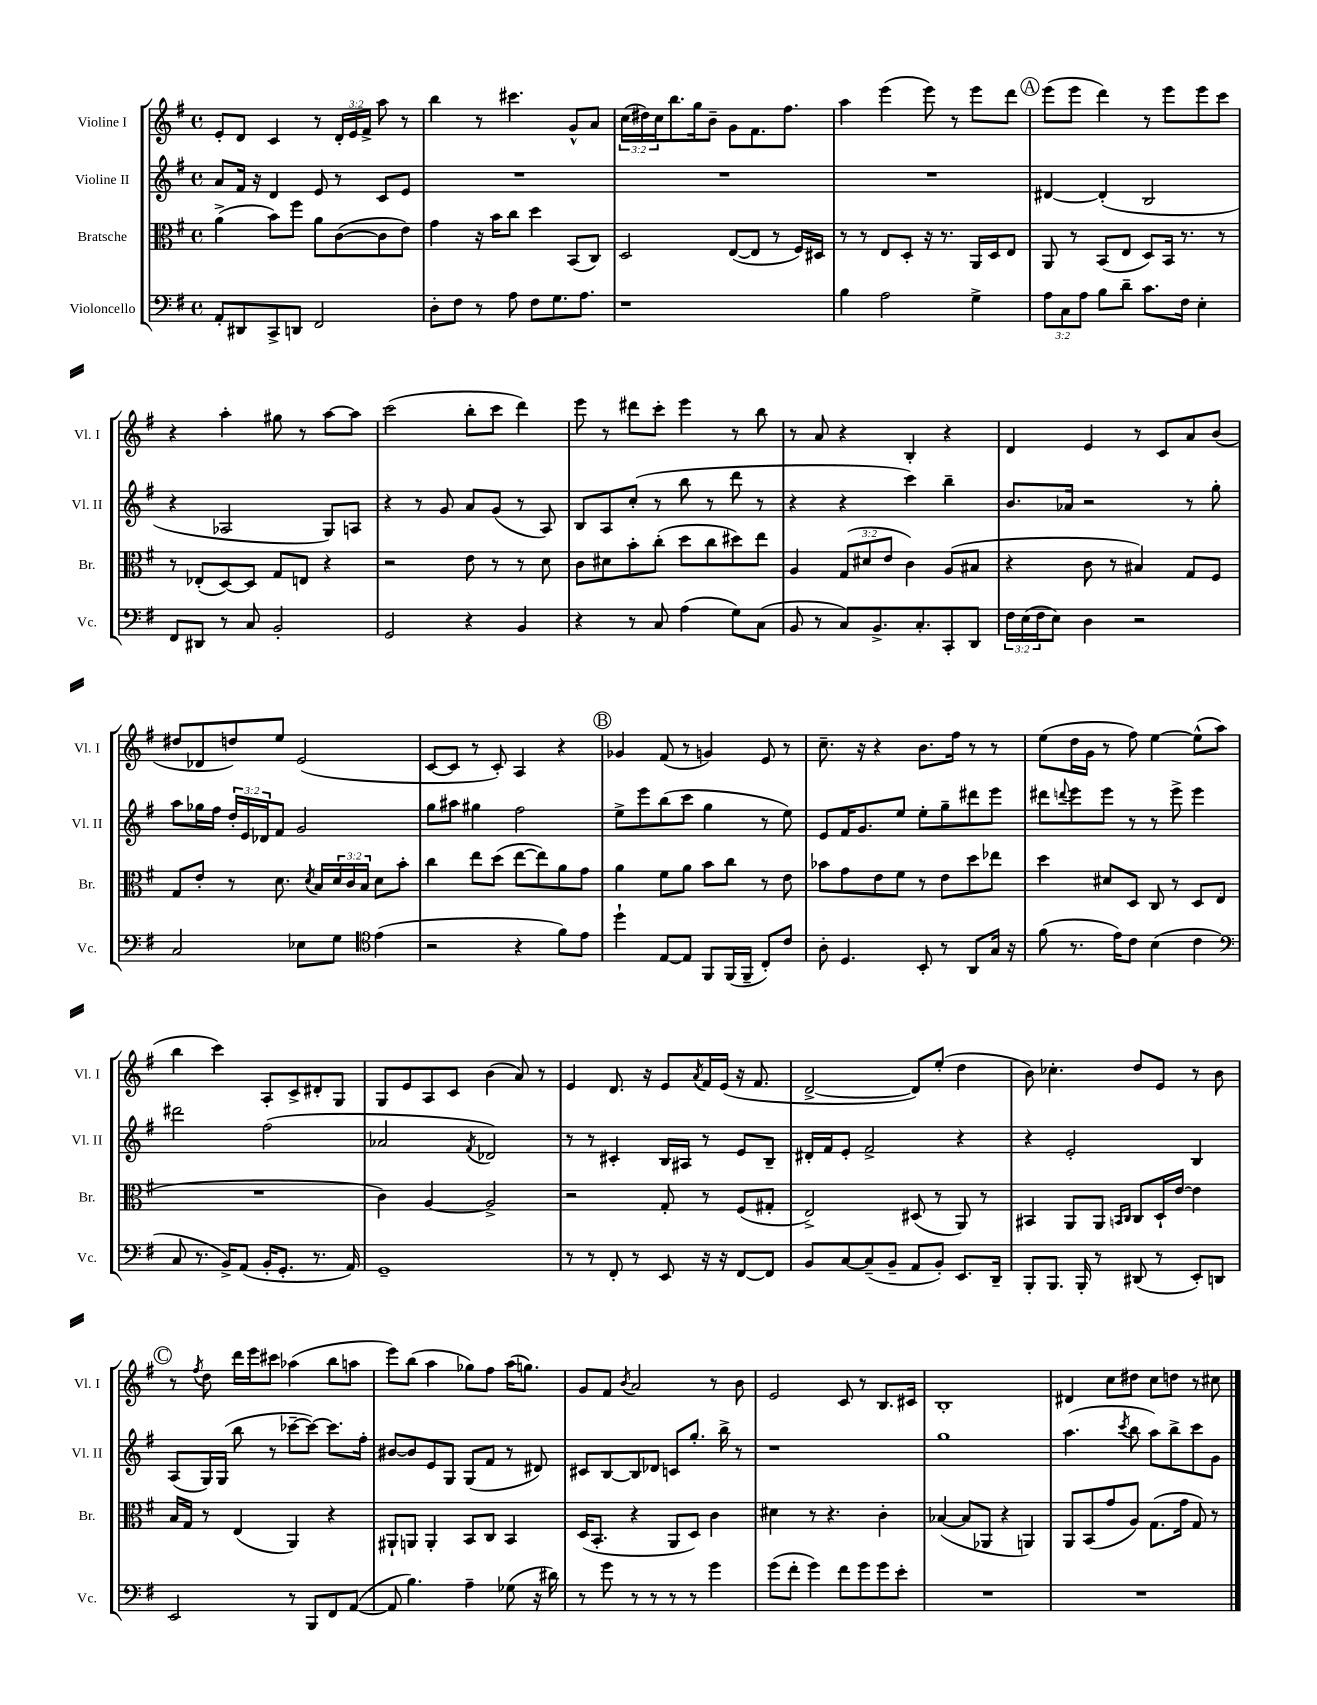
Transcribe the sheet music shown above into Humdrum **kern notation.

**kern	**kern	**kern	**kern
*staff4	*staff3	*staff2	*staff1
*clefF4	*clefC3	*clefG2	*clefG2
*k[f#]	*k[f#]	*k[f#]	*k[f#]
*M4/4	*M4/4	*M4/4	*M4/4
*met(c)	*met(c)	*met(c)	*met(c)
8AA'	(4a^	8a	8e'
8DD#	.	16f#	8d
.	.	16r	.
8CC^	8b)	4d	4c
8DD	8ff#	.	.
2FF#	8a	8e	8r
.	([8c	8r	24d'
.	.	.	24e
.	.	.	24f#^
.	8c]	8c	8aa
.	8e)	8e	8r
=	=	=	=
8D'	4g	1r	4bb
8F#	.	.	.
8r	16r	.	8r
.	16b	.	.
8A	8cc	.	4.ccc#
8F#	4dd	.	.
8.G	.	.	.
.	(8BB	.	8g^^
8.A	.	.	.
.	8C)	.	8a
=	=	=	=
1r	2D	1r	(24cc
.	.	.	24dd#)
.	.	.	24cc
.	.	.	8.bb
.	.	.	16gg
.	.	.	8b~
.	([8E	.	8g
.	8E]	.	8.f#
.	8r	.	.
.	.	.	8.ff#
.	16F#)	.	.
.	16D#	.	.
=	=	=	=
4B	8r	1r	4aa
.	8r	.	.
2A	8E	.	(4eee
.	8D'	.	.
.	16r	.	8eee)
.	8.r	.	.
.	.	.	8r
4G^	16AA	.	8eee
.	16D	.	.
.	8E	.	8ddd
=	=	=	=
12A	8AA	[4d#	(8eee
12C	.	.	.
.	8r	.	8eee
12A	.	.	.
8B	(8BB	(4d#']	4ddd)
8d~	8E	.	.
8.c	8D)	2B	8r
.	16BB	.	8eee
16F#	8.r	.	.
4E'	.	.	8eee
.	8r	.	8ccc
=	=	=	=
8FF#	8r	4r	4r
8DD#	(8E-'	.	.
8r	[8D)	2A-	4aa'
8C	8D]	.	.
2BB'	8G	.	8gg#
.	8E	.	8r
.	4r	8G)	[8aa
.	.	8A	8aa]
=	=	=	=
2GG	2r	4r	(2ccc
.	.	8r	.
.	.	8g	.
4r	8e	8a	8bb'
.	8r	(8g	8ccc
4BB	8r	8r	4ddd)
.	8d	8A)	.
=	=	=	=
4r	8c	8B	8eee
.	8d#	8A	8r
8r	8b'	(8cc'	8ddd#
8C	(8cc'	8r	8ccc'
(4A	8dd	8bb	4eee
.	8cc	8r	.
8G)	8dd#)	8ddd	8r
(8C	8ee	8r	8bb
=	=	=	=
8BB	4A	4r	8r
8r	.	.	8a
8C)	(12G	4r	4r
.	12d#	.	.
8.BB^	.	.	.
.	12e	.	.
.	4c)	4ccc)	4B'
8.C'	.	.	.
8CC'	(8A	4bb~	4r
8DD	8B#	.	.
=	=	=	=
24F#	4r	8.b	4d
(24E	.	.	.
24F#	.	.	.
8E)	.	.	.
.	.	16a-	.
4D	8c	2r	4e
.	8r	.	.
2r	4B#)	.	8r
.	.	.	8c
.	8G	8r	8a
.	8F#	8gg'	(8b
=	=	=	=
2C	8G	8aa	8dd#
.	8e'	16gg-	8d-
.	.	16ff#	.
.	8r	24dd'	8dd)
.	.	24e	.
.	.	24d-	.
.	8.d	8f#	8ee
8E-	.	2g	(2e
.	8qd	.	.
.	16B	.	.
8G	24d	.	.
.	24c	.	.
.	24B	.	.
*clefC4	*	*	*
(4e	8d	.	.
.	8b'	.	.
=	=	=	=
2r	4cc	8gg	[8c
.	.	8aa#	8c]
.	8ee	4gg#	8r
.	(8dd	.	8c')
4r	[8ee	2ff#	4A
.	8ee])	.	.
8f#)	8a	.	4r
8e	8g	.	.
=	=	=	=
4dd`	4a	8ee^	4g-
.	.	8eee	.
[8E	8f#	(8bb	(8f#
8E]	8a	8ccc	8r
8FF#	8b	4gg	4g)
(16FF#	8cc	.	.
16FF#~	.	.	.
8C')	8r	8r	8e
8c	8e	8ee)	8r
=	=	=	=
8A'	8b-	8e	8.cc~
4.D	8g	16f#	.
.	.	8.g	16r
.	8e	.	4r
.	8f#	8ee	.
8BB'	8r	8ee'	8.b
8r	8e	8gg~	.
.	.	.	16ff#
8AA	8dd	8ddd#	8r
16G	8ee-	8eee	8r
16r	.	.	.
=	=	=	=
(8f#	4dd	8ddd#	(8ee
.	.	8qqddd	.
8.r	.	8eee	16dd
.	.	.	16g
.	8d#	8eee	8r
16e)	.	.	.
8c	8D	8r	8ff#)
(4B	8C	8r	[4ee
.	8r	8eee^	.
4c	8D	4eee	(8ee^^]
.	(8E	.	8aa
=	=	=	=
*clefF4	*	*	*
8C	1r	2ddd#	4bb
8.r	.	.	.
.	.	.	4ccc)
16BB^)	.	.	.
(8AA	.	.	.
16BB'	.	(2ff#	8A'
8.GG'	.	.	.
.	.	.	8c^
8.r	.	.	8d#'
.	.	.	8G
16AA)	.	.	.
=	=	=	=
1GG~	4c)	2a-	8G
.	.	.	8e
.	[4A	.	8A
.	.	.	8c
.	.	8qf#	.
.	2A^]	2d-)	(4b
.	.	.	8a)
.	.	.	8r
=	=	=	=
8r	2r	8r	4e
8r	.	8r	.
8FF#'	.	4c#'	8.d
8r	.	.	.
.	.	.	16r
8EE	8G'	16B	8e
.	.	16A#	.
.	.	.	8qa
16r	8r	8r	16f#
16r	.	.	(16e
[8FF#	(8F#	8e	16r
.	.	.	8.f#
8FF#]	8G#'	8B~	.
=	=	=	=
8BB	2E^)	16d#'	[2d^
.	.	16f#	.
[8C	.	8e'	.
(8C~]	.	2f#^	.
8BB~	.	.	.
8AA	(8D#	.	8d])
8BB')	8r	.	(8ee'
8.EE	8AA)	4r	4dd
.	8r	.	.
16DD~	.	.	.
=	=	=	=
8BBB'	4BB#	4r	8b)
8.BBB	.	.	4.cc-'
.	8AA	2e'	.
16BBB'	.	.	.
8r	8AA	.	.
.	16qqBB	.	.
.	16qqC	.	.
(8DD#	8C	.	8dd
8r	16D`	.	8e
.	[16e	.	.
8EE')	4e]	4B	8r
8DD	.	.	8b
=	=	=	=
2EE	16B	(8A	8r
.	16G	.	.
.	.	.	8qff#
.	8r	16G)	8dd
.	.	(16G	.
.	(4E	8bb	16ddd
.	.	.	16eee
.	.	8r	8ccc#
8r	4AA)	[8ccc-~	(4aa-
8BBB	.	8ccc-_)	.
8FF#	4r	8.ccc-]	8bb
([8AA	.	.	8aa
.	.	16ff#'	.
=	=	=	=
8AA]	8AA#`	[8b#	8eee)
4.B)	8AA	8b#]	(8bb
.	4AA'	8e	4aa
.	.	8G	.
4A~	8BB	(8G	8gg-)
.	8C	8f#	8ff#
(8G-	4BB	8r	(16aa
.	.	.	8.gg)
16r	.	8d#)	.
16d#)	.	.	.
=	=	=	=
8r	(16D	8c#	8g
.	8.BB'	.	.
8g	.	[8B	8f#
.	.	.	8qb
8r	4r	8B]	2a
8r	.	8d-	.
8r	8AA	8c	.
8r	8D)	8.gg'	.
4g	4c	.	8r
.	.	16bb^	.
.	.	8r	8b
=	=	=	=
(8g	4d#	1r	2e
8f#'	.	.	.
4g)	8r	.	.
.	4.r	.	.
8f#	.	.	8c
8g	.	.	8r
8g	4c'	.	8.B
8e'	.	.	.
.	.	.	16c#
=	=	=	=
1r	([4B-	1gg	1B'
.	8B-]	.	.
.	8AA-	.	.
.	4r	.	.
.	4AA)	.	.
=	=	=	=
1r	8AA	(4.aa	4d#
.	(8BB	.	.
.	8g	.	8cc
.	.	8qccc	.
.	8A)	8bb	8dd#
.	(8.G	8aa)	8cc
.	.	8bb^	8dd
.	16g	.	.
.	8G)	8ccc	8r
.	8r	8g	8cc#
==	==	==	==
*-	*-	*-	*-
